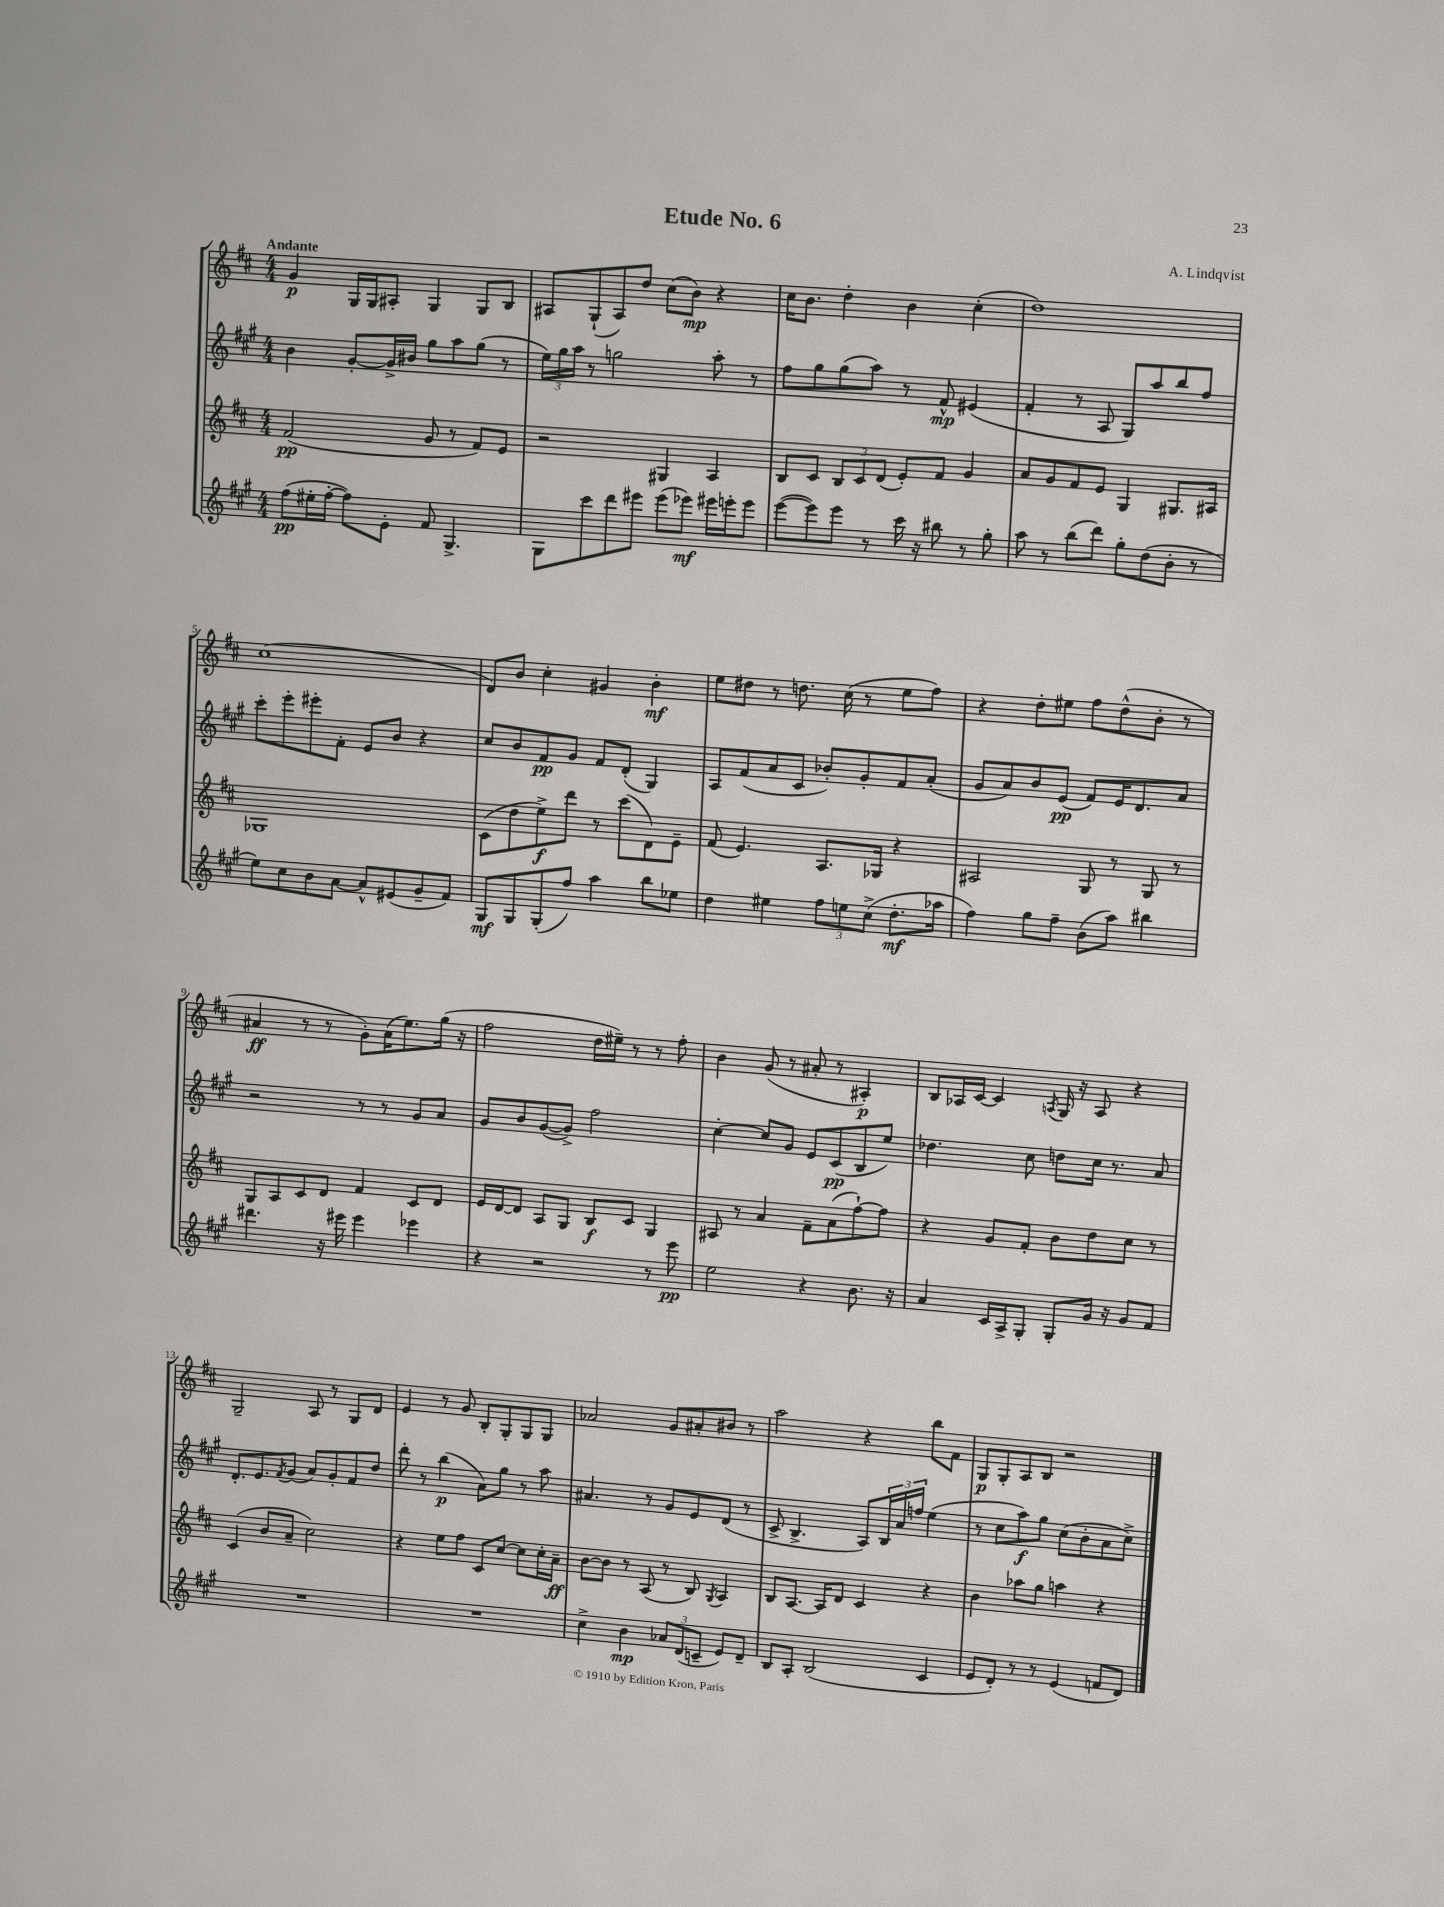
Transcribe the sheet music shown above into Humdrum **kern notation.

**kern	**kern	**kern	**kern
*staff4	*staff3	*staff2	*staff1
*clefG2	*clefG2	*clefG2	*clefG2
*k[f#c#g#]	*k[f#c#]	*k[f#c#g#]	*k[f#c#]
*M4/4	*M4/4	*M4/4	*M4/4
(8ff#\L	(2f#/	4b\	4g/
16ee#'\L	.	.	.
[16ff#'\JJ	.	.	.
8ff#\]L)	.	[8g#'/L	16G/LL
.	.	.	16G/J
8e'\J	.	16g#^/]L	8A#'/J
.	.	16b#/JJ	.
8f#/	8g/	8gg#\L	4G/
4.G#^/	8r	8aa\	.
.	8f#/L)	(8gg#\J	8G/L
.	8e/J	8r	8B/J
=	=	=	=
8G#\L	2r	24ee\LL)	8A#/L
.	.	24gg#\	.
.	.	24aa\JJ	.
8ccc#\	.	8r	(8G`/
8ddd\	.	2gg\	8A#/)
8eee#\J	.	.	8dd/J
(8eee#\L	4G#/	.	(8cc#\L
8eee-\J)	.	.	8b\J)
16eee#\LL	4A/	8aa'\	4r
16eee'\J	.	.	.
8eee\J	.	8r	.
=	=	=	=
([8eee\L	8B/L	8ff#\L	16cc#\LK
.	.	.	8.b\J
8eee\])	8c#/J	8gg#\	.
8eee\J	12B/L	(8gg#\	4dd'\
.	12c#/	.	.
8r	.	8aa\J)	.
.	(12d/J	.	.
16ccc#\	8e'/L)	8r	4b\
16r	.	.	.
8bb#\	8f#/J	8f#^^/	.
8r	4g/	(4e#/	(4cc#'\
8gg#'\	.	.	.
=	=	=	=
8aa\	8a/L	4f#'/	1dd)
8r	8g/	.	.
(8bb\L	8f#/	8r	.
8ddd\J)	8e/J	8A/	.
8gg#'\L	4G/	8G#/L)	.
(8dd\	.	8aa/	.
8b'\J	8.G#/L	8bb/	.
8r	.	8ff#/J	.
.	16A#/Jk	.	.
=	=	=	=
8ee\L)	1G-	8ccc#'\L	(1cc#
8cc#\	.	8eee'\	.
8b\	.	8eee#'\	.
[8a\J	.	8f#'\J	.
8a^^/]L	.	8e/L	.
(8e#/	.	8b/J	.
8g#~/	.	4r	.
8f#/J)	.	.	.
=	=	=	=
8G#/L	(8c#\L	8cc#/L	8d/L)
8G#/	8dd\	8b/	8b/J
(8G#'/	8ee^\)	8f#/	4cc#'\
8ff#/J)	8ddd\J	8g#/J	.
4aa\	8r	8f#/L	4g#/
.	(8ccc#\L	(8d'/J	.
8bb\L	8d\)	4G#/)	4b'\
8ee-\J	8e~\J	.	.
=	=	=	=
4dd\	(8f#/	8A/L	8ee\L
.	4.e/)	(8f#/	8dd#\J
4ee#\	.	8a/	8r
.	.	8c#/J	8.dd\
12ff#\L	8.A/L	8b-'/L)	.
.	.	.	(16cc#\
12ee\	.	.	.
.	.	8g#'/	8r
(12cc#^\J	.	.	.
.	16G-/Jk	.	.
8.dd'\L	4r	8f#/	8ee\L
.	.	(8a'/J	8ff#\J)
16aa-\Jk	.	.	.
=	=	=	=
4ff#\)	2A#/	8g#/L	4r
.	.	8a/)	.
8gg#\L	.	8b/	8dd'\L
8ff#~\J	.	(8e/J	8ee#\J
(8b\L	8G/	8f#/L)	8ff#\L
8aa\J)	8r	16e/K	(8dd^^\
.	.	8.d/	.
4bb#\	8G/	.	8b'\J
.	8r	8a/J	8r
=	=	=	=
4.ddd#\	8G/L	2r	4a#/
.	8A/	.	.
.	8c#/	.	8r
16r	8d/J	.	8r
16eee#\	.	.	.
4eee#\	4f#/	8r	8g'\L)
.	.	8r	(16a#\K
.	.	.	8.ee\)
4eee-\	8c#/L	8g#/L	.
.	8d/J	8a/J	(16gg\Jk
.	.	.	16r
=	=	=	=
4r	16e/LL	8g#/L	2ff#\
.	[16d/J	.	.
.	8d/]J	8b/	.
2r	8A/L	([8g#/	.
.	8G/J	8g#^/]J)	.
.	8B/L	2ff#\	16dd\LL
.	.	.	16ee#~\JJ)
.	8c#/J	.	8r
8r	4G/	.	8r
8eee\	.	.	8ff#'\
=	=	=	=
2ee\	8A#/	[4cc#'\	4b\
.	8r	.	.
.	4a/	8cc#/]L	(8g/
.	.	8g#/J	8r
4r	8f#~\L	8e/L	8a#'/
.	(8a\	(8c#/	8r
8.b\	[8ff#`\)	8B/	4A#'/)
.	8ff#\]J	8ee/J)	.
16r	.	.	.
=	=	=	=
4a/	4r	4.dd-\	8B/L
.	.	.	16A-/L
.	.	.	[16c#/JJ
16c#/LL	8g/L	.	4c#/]
16A^/J	.	.	.
8G#'/J	8f#'/J	8cc#\	.
.	.	.	8qA/
8G#'/L	8b\L	8dd\L	16G/
.	.	.	16r
16g#/Jk	8dd\	16cc#\Jk	8A/
16r	.	8.r	.
8g#/L	8cc#\J	.	4r
8f#/J	8r	8a/	.
=	=	=	=
1r	(4c#/	8.d'/L	2G~/
.	.	8.e/	.
.	8b/L	.	.
.	.	8qf#/	.
.	8a~/J	(8g#/J	.
.	2cc#\)	8a/L)	8A/
.	.	8g#'/	8r
.	.	8f#/	8G/L
.	.	8dd/J	8d/J
=	=	=	=
1r	4r	8ddd'\	4e/
.	.	8r	.
.	8ee\L	(4bb\	8r
.	8ff#\J	.	8g/
.	8c#/L	8a\L)	8B'/L
.	[8cc#/J	8gg#\J	8G'/
.	8cc#\]L	8r	8G/
.	16cc#'\L	8aa\	8G/J
.	16a~\JJ	.	.
=	=	=	=
4cc#^\	[8b\L	4.a#/	2a-/
.	8b\]J	.	.
4b\	8r	.	.
.	(8A/	8r	.
12a-/L	8r	8g#/L	8g/L
(12d/	.	.	.
.	8B/)	8e/	8a#'/
12c~/J	.	.	.
.	8qG/	.	.
8e/L)	4A/	(8d/J	8b#/J
8d~/J	.	8r	8r
=	=	=	=
8B/L	8B/L	8c#^/	2aa\
8A'/J	[8.A/J	4.B^/	.
(2B/	.	.	.
.	16A/]LK	.	.
.	8d/J	.	.
.	4c#/	8A/L)	4r
.	.	24B/L	.
.	.	24a/	.
.	.	24ff/JJ	.
4c#/	4r	(4ee\	8bb\L
.	.	.	8f#\J
=	=	=	=
8e/L	4b\	8r	8G/L
8d'/J)	.	8cc#\L	8G'/
8r	8aa-\L	8aa\)	8A/
8r	8gg\J	8gg#\J	8B/J
(4e/	4aa\	(8cc#\L	2r
.	.	8b'\	.
8f/L	4r	8a\	.
8d/J)	.	8cc#^\J)	.
==	==	==	==
*-	*-	*-	*-
